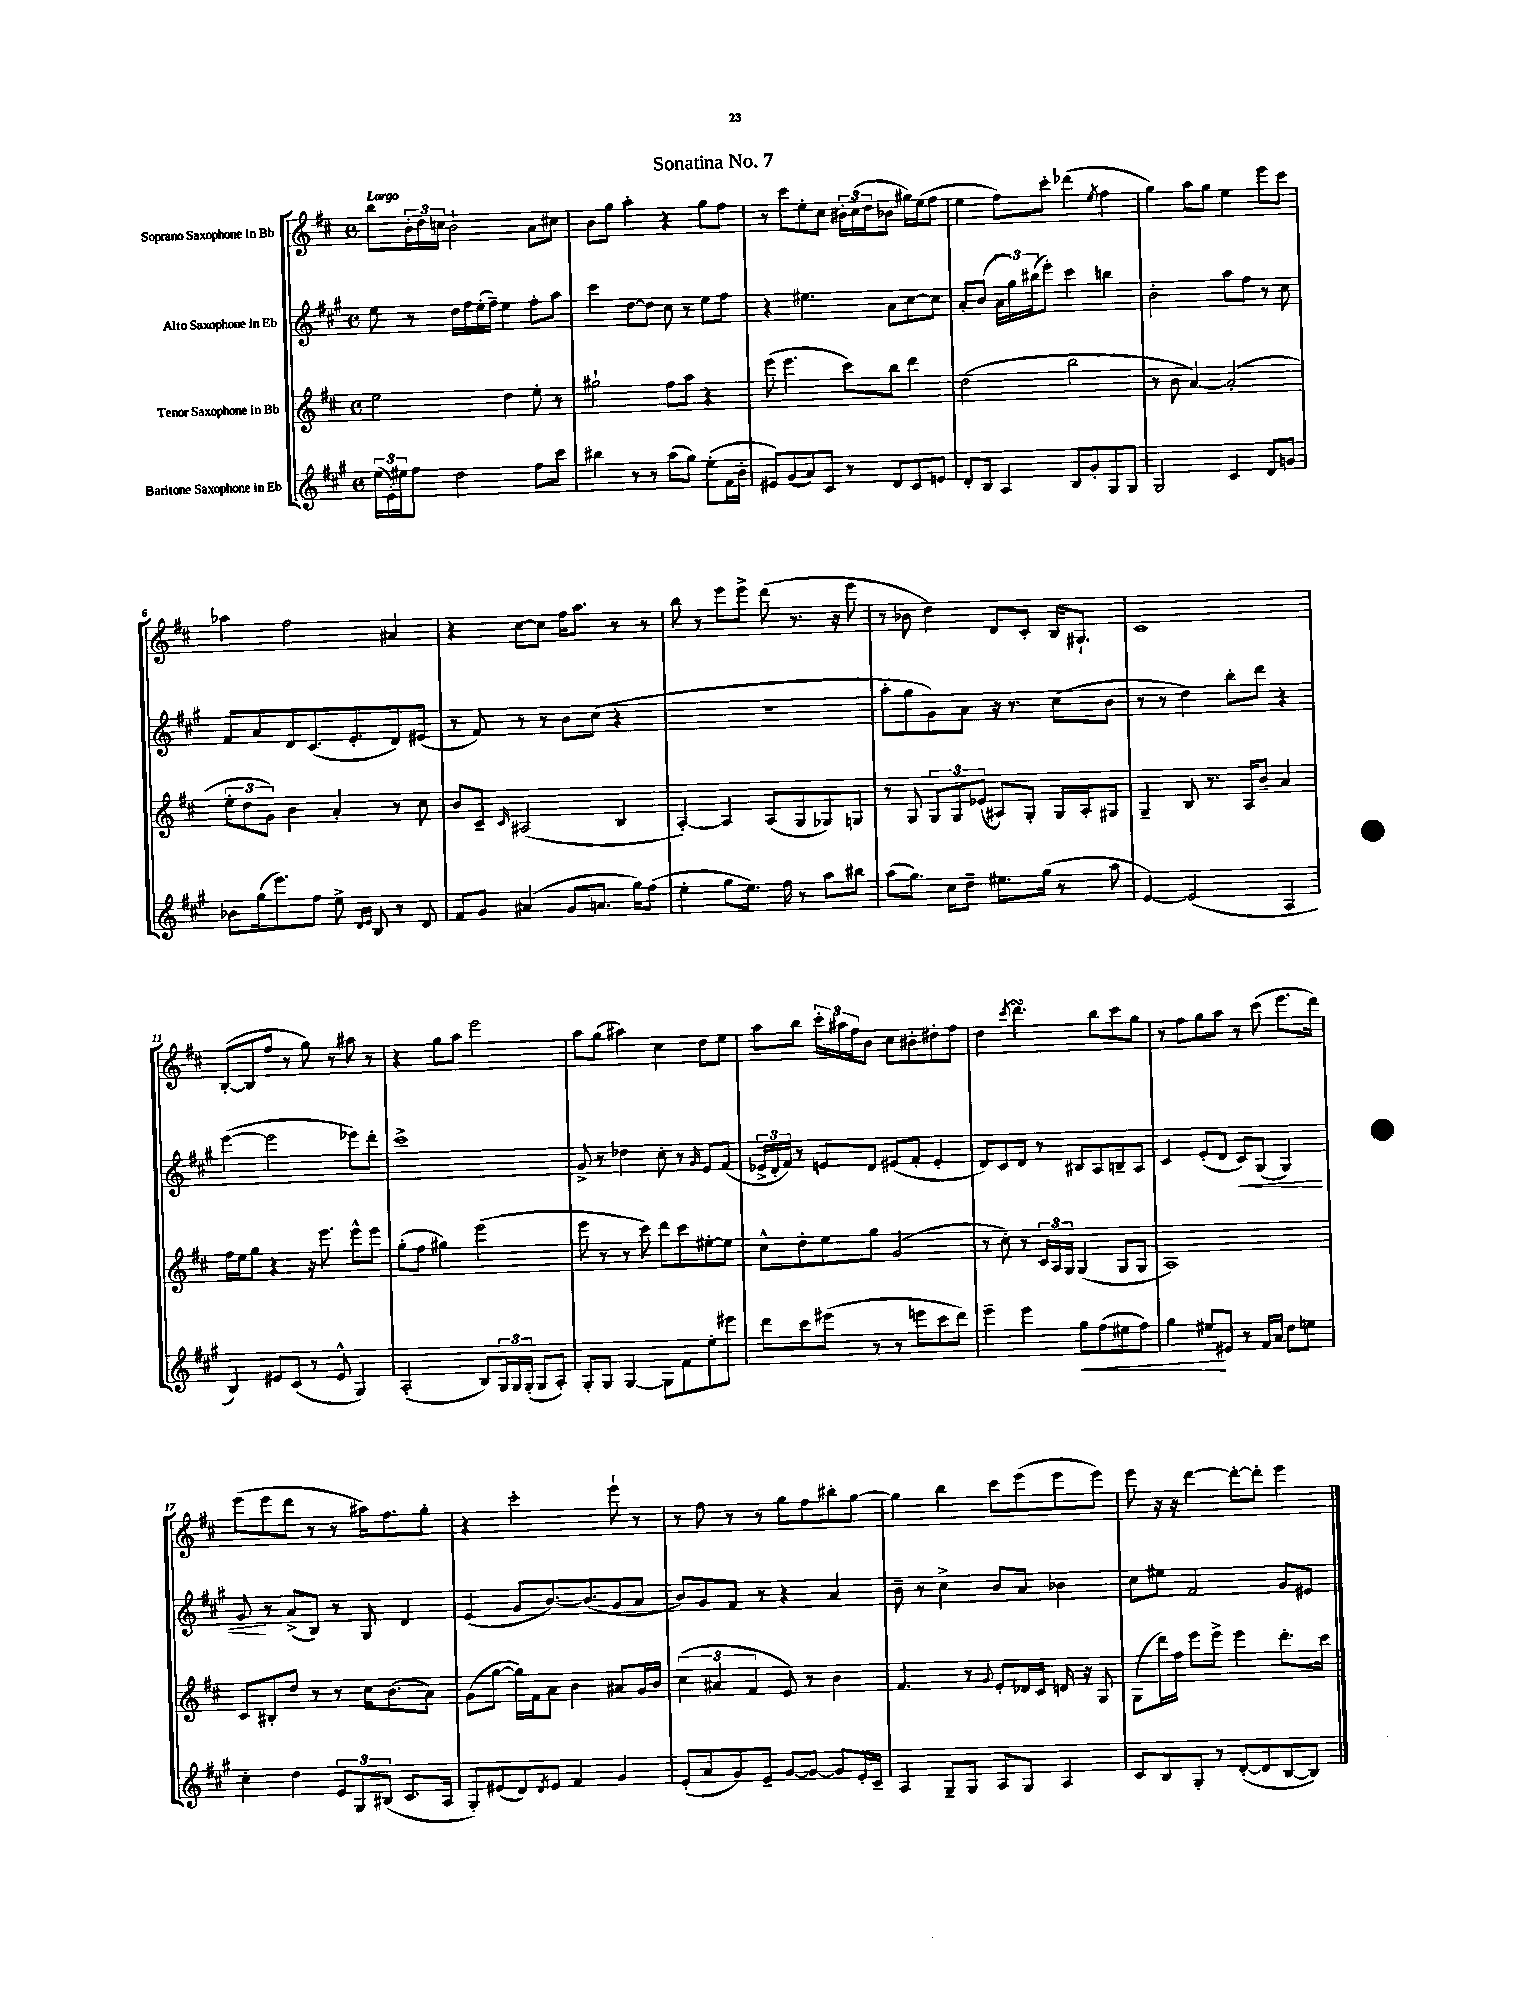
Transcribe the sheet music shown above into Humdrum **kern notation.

**kern	**kern	**kern	**kern
*staff4	*staff3	*staff2	*staff1
*clefG2	*clefG2	*clefG2	*clefG2
*k[f#c#g#]	*k[f#c#]	*k[f#c#g#]	*k[f#c#]
*M4/4	*M4/4	*M4/4	*M4/4
*met(c)	*met(c)	*met(c)	*met(c)
(24ee	2ee	8ee	8bb
24e')	.	.	.
24ee#	.	.	.
8ff#	.	8r	24b'
.	.	.	24dd
.	.	.	24cc
2dd	.	16dd	2b`
.	.	16ff#	.
.	.	(16ee'	.
.	.	16ff#~)	.
.	4dd	4ee	.
8ff#	8ee'	8ff#'	8a
8ccc#	8r	8aa	8cc#
=	=	=	=
4bb#	2gg#`	4ccc#	8b
.	.	.	8gg
8r	.	[8dd	4aa'
8r	.	8dd]	.
(8aa	8ff#	8cc#	4r
8gg#)	8aa	8r	.
(8ee'	4r	8ee	8gg
16f#	.	8ff#	8ff#
16b'	.	.	.
=	=	=	=
8e#)	(8eee	4r	8r
(8g#	4.eee	.	8ccc#
8a)	.	4.ee#	8ee'
8c#	.	.	8cc#
8r	8ccc#)	.	24b#'
.	.	.	(24cc#
.	.	.	24dd
8d	8bb	8a	8b-
8c#	4ddd	[8cc#	16gg#)
.	.	.	(16ee
8e	.	8cc#]	8ff#
=	=	=	=
8d'	(2dd	8a'	4ee
8B	.	(8b	.
4A	.	24a	8ff#)
.	.	24gg#)	.
.	.	(24bb#	.
.	.	8eee')	8ccc#'
8B	2bb	4ccc#	(4ddd-
8g#'	.	.	.
.	.	.	8qee
8G#	.	4bb	4ff#
8G#	.	.	.
=	=	=	=
2G#	8r	2b'	4gg)
.	8b	.	.
.	[4a)	.	8aa
.	.	.	8gg
4c#	(2a']	8aa	4ee
.	.	8ff#	.
8d	.	8r	8eee
8g	.	8cc#	8ccc#
=	=	=	=
8b-	12ee'	8f#	4aa-
.	12dd	.	.
(16gg#	.	8a	.
.	12g)	.	.
8.eee)	.	.	.
.	4b	8d	2ff#
8ff#	.	(8.c#	.
8ee^	4a'	.	.
.	.	8.e'	.
16qqd	.	.	.
16qqe	.	.	.
8B	.	.	.
8r	8r	8d)	4a#
8d	8cc#	(8e#	.
=	=	=	=
8f#	8b	8r	4r
8g#	8c#~	8f#)	.
.	16qqc#	.	.
(4a#	(2A#	8r	[8cc#
.	.	8r	8cc#]
8g#	.	8b	16ff#
.	.	.	8.aa
8.a	.	(8cc#	.
.	4B	4r	8r
16gg#)	.	.	.
(8ff#	.	.	8r
=	=	=	=
4ee'	[4A')	1r	8bb
.	.	.	8r
8gg#	4A]	.	8eee
8.ee)	.	.	8eee^
.	(8A	.	(8ddd
16ff#	.	.	.
8r	8G	.	8.r
8aa	8G-)	.	.
.	.	.	16r
8bb#	8G	.	8eee
=	=	=	=
(8aa	8r	8aa'	8r
8.gg#)	8G	8gg#	8b-
.	12G	8g#)	4dd)
16cc#	.	.	.
.	12G	.	.
8dd~	.	8a	.
.	(12e-	.	.
8.ee#	8A#)	16r	8d
.	.	8.r	.
.	8G'	.	8c#'
(16gg#	.	.	.
8r	16G	(8cc#	16B
.	16A#'	.	8.G#`
8aa	8G#	8b	.
=	=	=	=
[4e)	4G~	8r	1c#
.	.	8r	.
(2e]	8B	4dd)	.
.	8.r	.	.
.	.	8bb'	.
.	16A	.	.
.	8b~	8ddd	.
4A	4a	4r	.
=	=	=	=
4B)	16ff#	([4eee	([8B'
.	16ee	.	.
.	8gg	.	8B]
8e#	4r	2eee]	8ff#
(8c#	.	.	8r
8r	16r	.	8gg)
.	8.eee	.	.
8e#^^	.	.	8r
4G#)	8eee^^	8eee-)	8aa#
.	8eee	8ddd'	8r
=	=	=	=
(2A'	(8gg'	1ccc#^	4r
.	8ff#	.	.
.	4gg#)	.	8gg
.	.	.	8aa
8B)	(2eee	.	2eee
24G#	.	.	.
24G#	.	.	.
(24G#'	.	.	.
8G#	.	.	.
8A')	.	.	.
=	=	=	=
8G#'	8eee	8g#^	8aa
8G#	8r	8r	(8gg
[4G#	8r	4dd-	4aa#)
.	8ccc#)	.	.
8G#]	8ddd	8cc#'	4cc#
8f#	8ccc#	8r	.
.	.	16qqg#	.
8ee'	[8ee#'	8e	8dd
8eee#	8ee#]	(8f#	8ee
=	=	=	=
8ddd	8cc#^^	24e-^	8aa
.	.	24d'	.
.	.	24f#)	.
8ccc#	8dd'	8r	8bb
(8eee#	8ee	8e	24ccc#'
.	.	.	24aa#
.	.	.	24ff#
8r	8gg	8d	8b
8r	(2g	(8e#	8cc#
8eee	.	8f#'	8b#'
8ccc#	.	4e#'	8dd#'
8ddd)	.	.	8ff#
=	=	=	=
4eee~	8r	8d)	4dd
.	8cc#')	8c#	.
.	.	.	8qccc#
4eee	8r	8d	4.ddd
.	24c#	8r	.
.	24A	.	.
.	24G	.	.
8gg#	(4G	8B#	.
(8ff#	.	8A	8bb
8ee#	8G	8B~	8ccc#
8ff#)	8G	8A	8gg
=	=	=	=
4gg#	1A)	4c#	8r
.	.	.	8ff#
8ee#	.	(8e'	8gg
8e#	.	8d	8aa
8r	.	8c#)	8r
16f#	.	(8G#	(8ccc#
16a	.	.	.
8dd	.	4G#)	8.eee
8ee	.	.	.
.	.	.	16ddd)
=	=	=	=
4cc#'	8c#	8g#	(8eee
.	8B#'	8r	8eee
4dd	8dd	(8a^	8ddd
.	8r	8B)	8r
12e	8r	8r	8r
12G#	.	.	.
.	16cc#	8G#	16aa#)
(12B#	.	.	.
.	(8.b	.	8.ff#
8.c#	.	4d	.
.	8a)	.	8gg'
16A	.	.	.
=	=	=	=
8G#')	(8g	(4e	4r
(8e#	[8gg	.	.
8d)	16gg])	8g#	2ccc#'
.	16f#	.	.
8qd	.	.	.
8e#	8a	[8.b)	.
4f#	4b	.	.
.	.	(8.b]	.
4g#	8a#	8g#	8eee`
.	16g	8a	8r
.	16b	.	.
=	=	=	=
(8e'	(6cc#	8b)	8r
8a	.	8g#	8ff#
.	6a#	.	.
8g#)	.	8f#	8r
.	6f#	.	.
8e~	.	8r	8r
[8g#	8e)	4r	8gg
8g#_	8r	.	8ff#
8g#]	4b	4a	8bb#'
16e'	.	.	[8gg
16c#~	.	.	.
=	=	=	=
4A	4.f#	8b~	4gg]
.	.	8r	.
8G#~	.	4cc#^	4bb
8G#	8r	.	.
.	8qqg	.	.
8A	8e'	8b	8ccc#
8G#	16d-	8a	(8eee
.	16c#	.	.
4A	16d	4b-	8eee
.	16r	.	.
.	8G	.	8eee)
=	=	=	=
8c#	(8G	8cc#	8eee
8B	16ddd)	8ee#	16r
.	16ff#	.	16r
8G#'	8eee	2f#	[4ddd
8r	8eee^	.	.
([8d'	4eee	.	8ddd'_
8d]	.	.	8ddd']
[8B	8.ddd'	8g#	4eee
8B])	.	8e#	.
.	16ccc#	.	.
==	==	==	==
*-	*-	*-	*-
